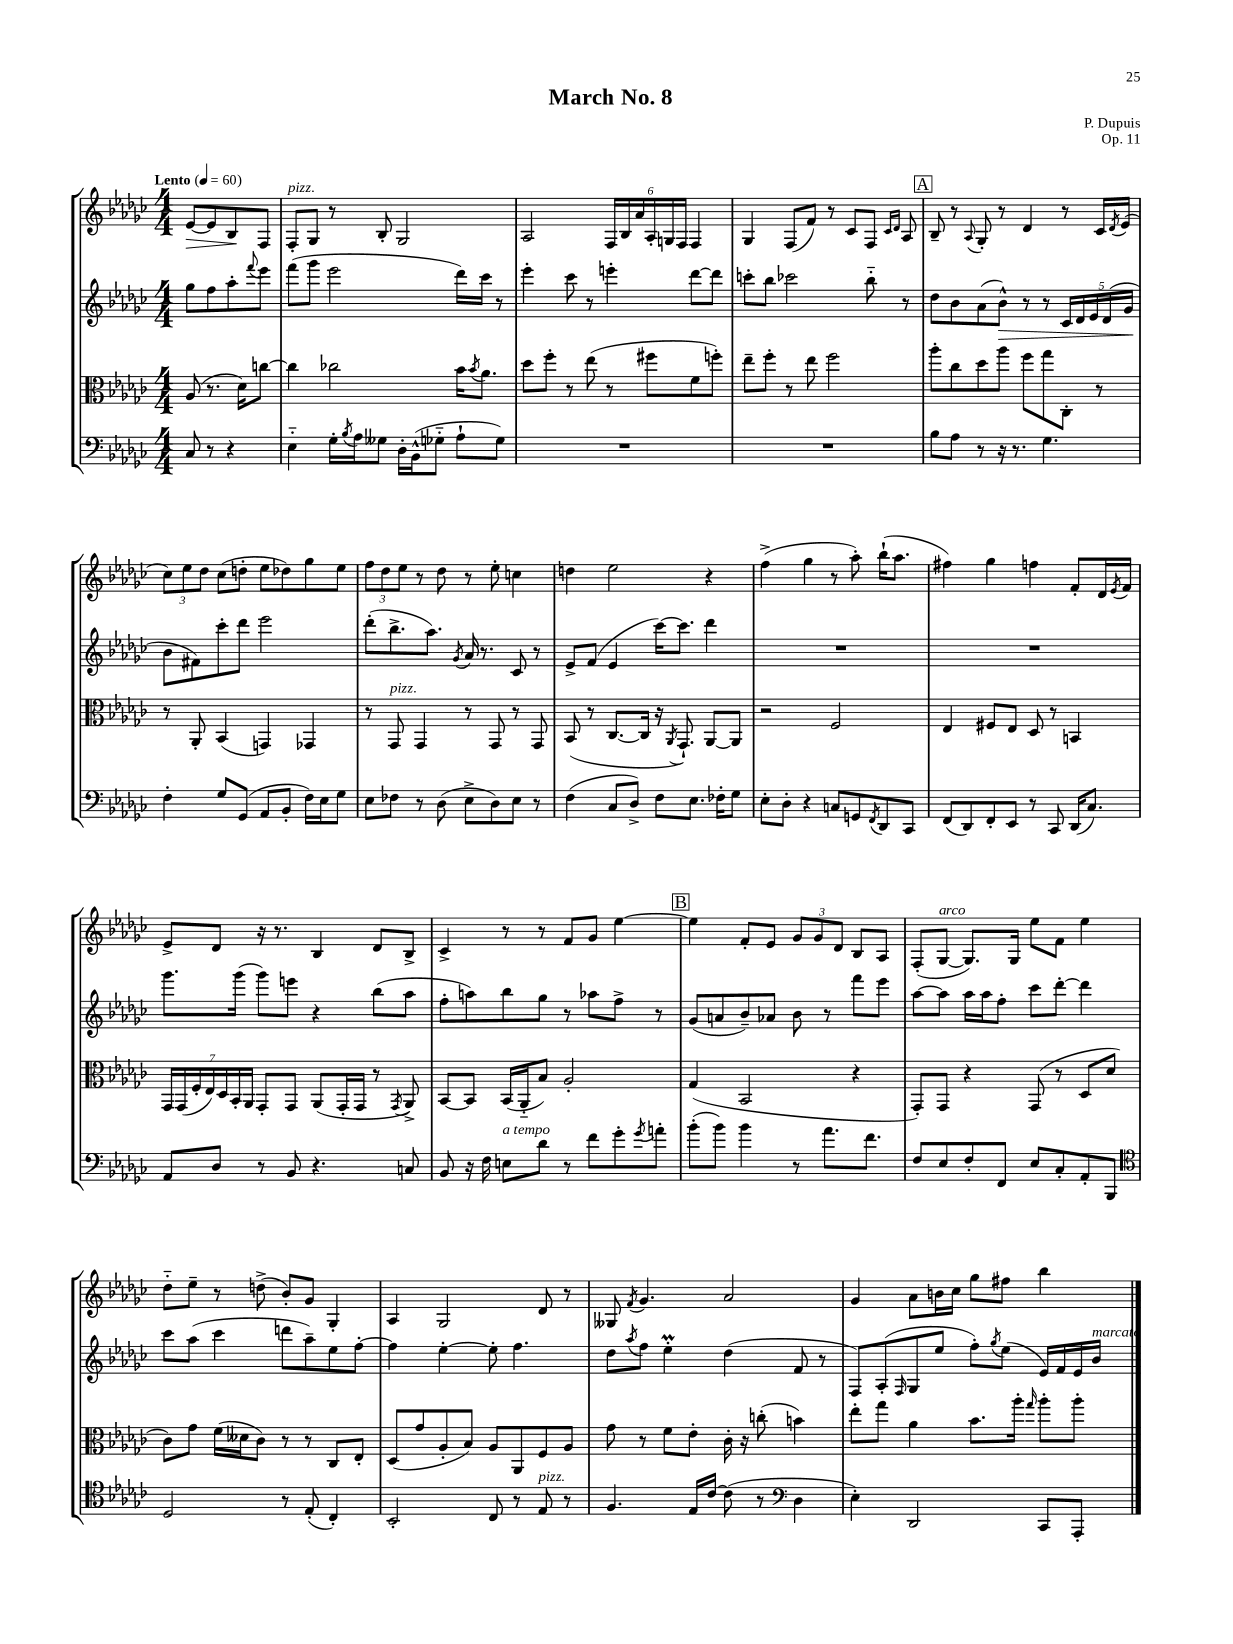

**kern	**kern	**kern	**kern
*staff4	*staff3	*staff2	*staff1
*clefF4	*clefC3	*clefG2	*clefG2
*k[b-e-a-d-g-c-]	*k[b-e-a-d-g-c-]	*k[b-e-a-d-g-c-]	*k[b-e-a-d-g-c-]
*M4/4	*M4/4	*M4/4	*M4/4
*MM60	*MM60	*MM60	*MM60
8C-	(8A-	8gg-	[8e-
8r	8.r	8ff	8e-]
4r	.	8aa-'	8B-
.	16d-)	.	.
.	.	8qqfff	.
.	[8cc	8eee-	8F
=	=	=	=
4E-'~	4cc]	(8fff	8F'
.	.	8ggg-	8G-
16G-'	2cc-	2eee-	8r
8qB-	.	.	.
16A-	.	.	.
8G--	.	.	8B-'
16D-'	.	.	2G-
(16BB-^^	.	.	.
8G-'~	.	.	.
8A-`	16b-	16ddd-)	.
.	8qb-	.	.
.	8.a-	16ccc-	.
8G-)	.	8r	.
=	=	=	=
1r	8dd-	4eee-'	2A-
.	8ff'	.	.
.	8r	8ccc-	.
.	(8ee-	8r	.
.	8r	4eee'	24F
.	.	.	24B-
.	.	.	24a-
.	8ff#	.	24A-'
.	.	.	24G
.	.	.	24F
.	8f	[8ddd-	4F
.	8ff')	8ddd-]	.
=	=	=	=
1r	8ee-~	8ccc'	4G-
.	8ff'	8bb-	.
.	8r	2ccc-	(8F
.	8ee-	.	8f)
.	2ff	.	8r
.	.	.	8c-
.	.	8bb-'~	8F
.	.	.	16qqc-
.	.	.	16qqd-
.	.	8r	8A-
=	=	=	=
8B-	8aa-'	8dd-	8B-~
8A-	8cc-	8b-	8r
.	.	.	8qqA-
8r	8dd-	(8a-	8G-'
16r	8aa-	8b-^^)	8r
8.r	.	.	.
.	8ff	8r	4d-
4.G-	8gg-	8r	.
.	8C-'	20c-	8r
.	.	20d-	.
.	.	20e-	.
.	8r	.	16c-
.	.	(20d-	.
.	.	.	8qd-
.	.	.	(16e-
.	.	20g-	.
=	=	=	=
4F'	8r	8b-	12cc-)
.	.	.	12ee-
.	8AA-'	8f#)	.
.	.	.	12dd-
8G-	(4BB-	8ccc-'	(8cc-
(8GG-	.	8ddd-	8dd'
8AA-	4GG)	2eee-	8ee-
8BB-'	.	.	8dd-)
16F)	4GG-	.	8gg-
16E-	.	.	.
8G-	.	.	8ee-
=	=	=	=
8E-	8r	(8ddd-'	12ff
.	.	.	12dd-
8F-	8GG-	8.bb-^	.
.	.	.	12ee-
8r	4GG-	.	8r
.	.	8.aa-)	.
(8D-	.	.	8dd-
.	.	8qg-	.
8E-^	8r	16a-	8r
.	.	8.r	.
8D-)	8GG-	.	8ee-'
8E-	8r	8c-	4cc
8r	8GG-	8r	.
=	=	=	=
(4F	(8BB-	8e-^	4dd
.	8r	(8f	.
8C-	[8.C-	4e-	2ee-
8D-^)	.	.	.
.	16C-]	.	.
8F	16r	[16ccc-)	.
.	8qAA-	.	.
.	8.GG-`)	8.ccc-]	.
8.E-	.	.	.
.	[8AA-	4ddd-	4r
16F-'	.	.	.
8G-	8AA-]	.	.
=	=	=	=
8E-'	2r	1r	(4ff^
8D-'	.	.	.
4r	.	.	4gg-
8C	2F	.	8r
8GG	.	.	8aa-')
8qFF	.	.	.
8DD-	.	.	(16bb-`
.	.	.	8.aa-
8CC-	.	.	.
=	=	=	=
(8FF	4E-	1r	4ff#)
8DD-)	.	.	.
8FF'	8F#	.	4gg-
8EE-	8E-	.	.
8r	8D-	.	4ff
8CC-	8r	.	.
(16DD-	4BB	.	8f'
8.C-)	.	.	.
.	.	.	16d-
.	.	.	8qe-
.	.	.	16f
=	=	=	=
8AA-	28GG-	8.ggg-	8e-^
.	(28GG-	.	.
.	28F'	.	.
.	28E-)	.	.
8D-	.	.	8d-
.	28D-	.	.
.	28BB-'	.	.
.	.	(16ggg-	.
.	28AA-	.	.
8r	8GG-'	8ggg-)	16r
.	.	.	8.r
8BB-	8GG-	8eee	.
4.r	(8AA-	4r	4B-
.	16GG-'	.	.
.	16GG-	.	.
.	8r	(8bb-	8d-
.	8qGG-	.	.
8C	8AA-^)	8aa-	8B-^
=	=	=	=
8BB-	[8BB-	8ff'	4c-^
16r	8BB-]	8aa)	.
16F	.	.	.
8E	(16BB-	8bb-	8r
.	16AA-'~	.	.
8d-	8B-)	8gg-	8r
8r	2A-'	8r	8f
8f	.	8aa-	8g-
8g-'	.	8ff^	[4ee-
8qg-	.	.	.
8a'	.	8r	.
=	=	=	=
(8b-'	(4G-	(8g-	4ee-]
8b-)	.	8a	.
4b-	2BB-	8b-~)	8f'
.	.	8a-	8e-
8r	.	8b-	12g-
.	.	.	12g-
8.a-	.	8r	.
.	.	.	12d-
.	4r	8fff	8B-
8.f	.	.	.
.	.	8eee-	8A-
=	=	=	=
8F	8GG-')	[8aa-	(8F'
8E-	8GG-	8aa-]	[8G-
8F'	4r	16aa-	8.G-])
.	.	16aa-	.
8FF	.	8ff'	.
.	.	.	16G-
8E-	(8GG-	8ccc-	8ee-
8C-'	8r	[8ddd-'	8f
8AA-'	8D-	4ddd-]	4ee-
8BBB-	8d-	.	.
=	=	=	=
*clefC4	*	*	*
2D-	8c-)	8ccc-	8dd-'~
.	8g-	(8aa-	8ee-~
.	(16f	4ccc-	8r
.	16d--	.	.
.	8c-)	.	(8dd^
8r	8r	8ddd	8b-')
(8E-'	8r	8aa-~)	8g-
4C-')	8C-	8ee-	4G-'
.	8E-'	[8ff'	.
=	=	=	=
2BB-'	(8D-	4ff]	4A-
.	8g-	.	.
.	8A-'	[4ee-'	2G-
.	8B-)	.	.
8C-	8A-	8ee-']	.
8r	8AA-	4.ff	.
8E-	8F	.	8d-
8r	8A-	.	8r
=	=	=	=
4.F	8g-	8dd-	8G--
.	.	8qaa-	8qf
.	8r	8ff	4.g-
.	8f	4ee-'	.
16E-	8e-'	.	.
[16c-	.	.	.
(8c-]	16c-'	(4dd-	2a-
.	16r	.	.
8r	(8cc'	.	.
*clefF4	*	*	*
4D-	4b)	8f	.
.	.	8r	.
=	=	=	=
4E-')	8ee-'	8F)	4g-
.	8gg-	(8A-'	.
.	.	16qqF	.
2DD-	4a-	8G-	8a-
.	.	8ee-	16b
.	.	.	16cc-
.	8.b-	8ff')	8gg-
.	.	8qgg-	.
.	.	(8ee-	8ff#
.	16aa-'	.	.
.	16qqgg-	.	.
8CC-	8aa-'	16e-)	4bb-
.	.	16f	.
8AAA-'	8aa-'	16e-	.
.	.	16b-	.
==	==	==	==
*-	*-	*-	*-
